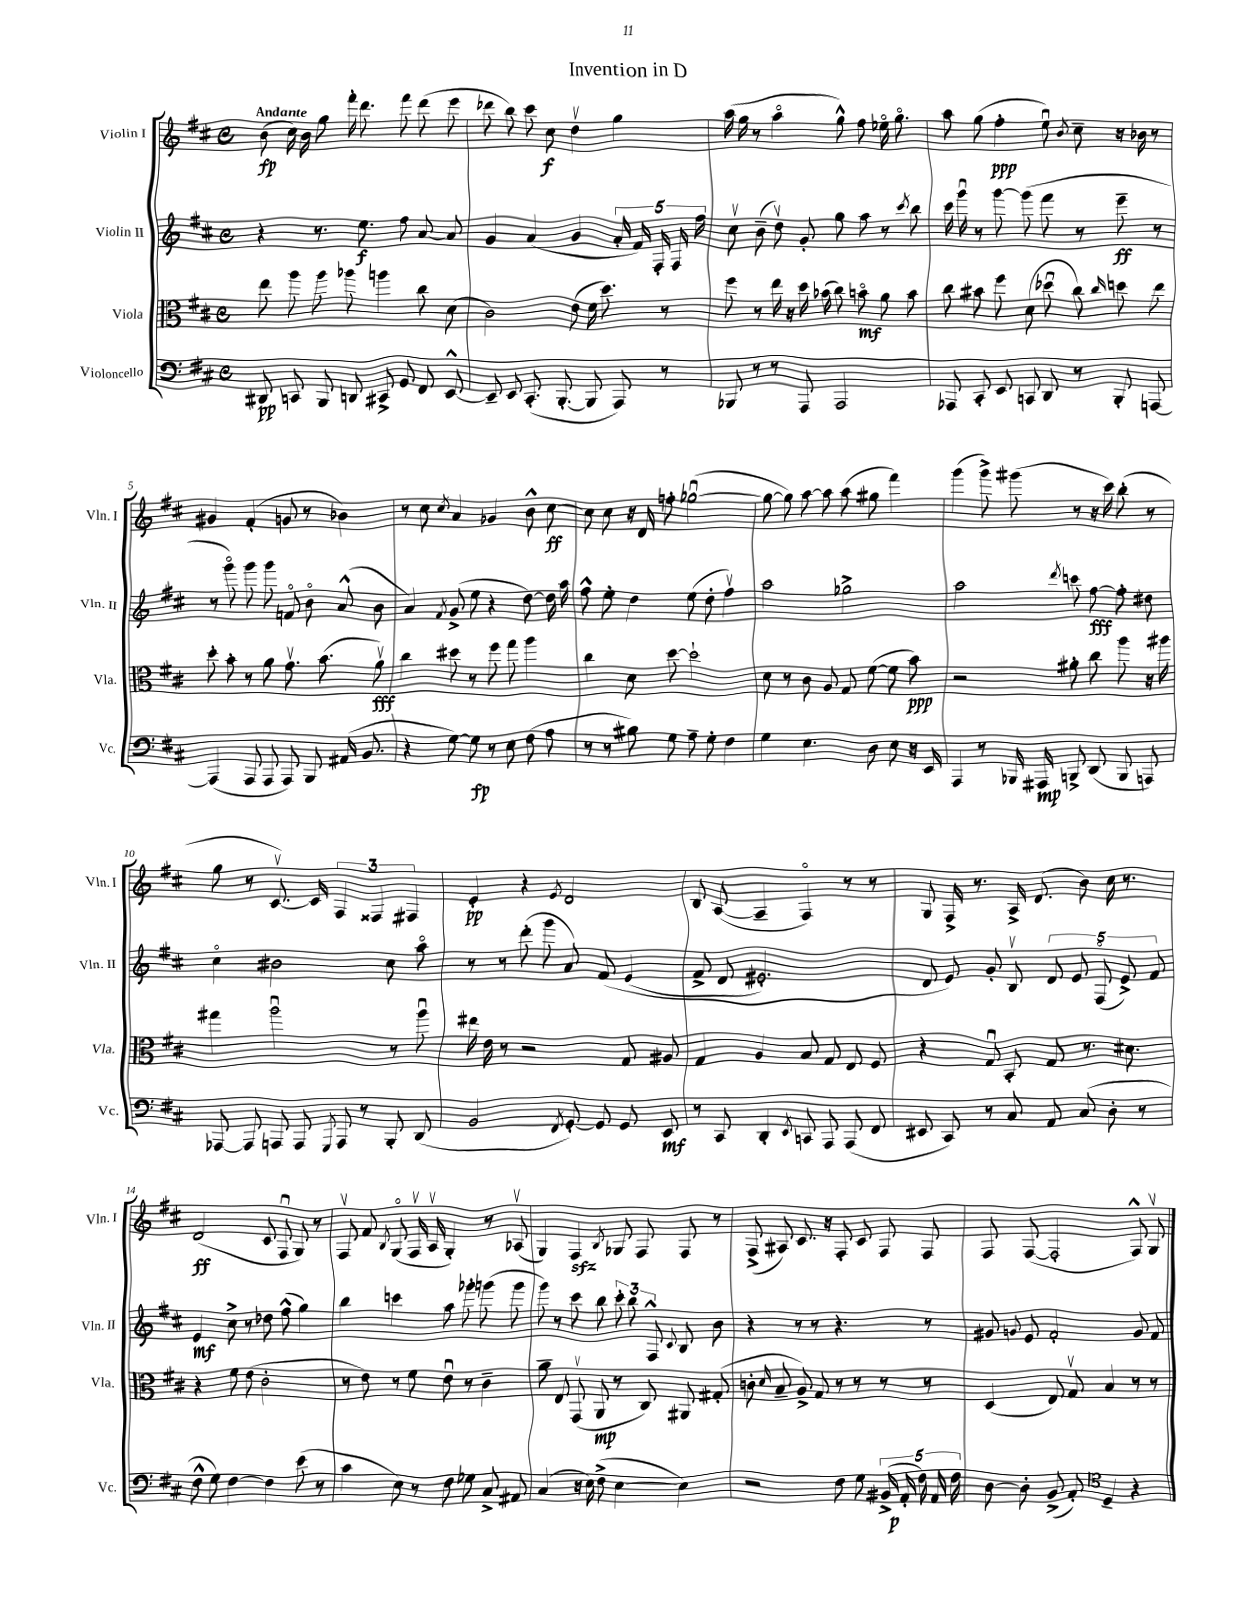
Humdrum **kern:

**kern	**kern	**kern	**kern
*staff4	*staff3	*staff2	*staff1
*clefF4	*clefC3	*clefG2	*clefG2
*k[f#c#]	*k[f#c#]	*k[f#c#]	*k[f#c#]
*M4/4	*M4/4	*M4/4	*M4/4
*met(c)	*met(c)	*met(c)	*met(c)
8DD#	8ee	4r	(8b
8CC	8aa	.	16cc#)
.	.	.	16b
8BBB	8aa	8.r	8gg
8DD	8aa-	.	16fff#'
.	.	8.ee	8.ddd
8CC#^	4aa	.	.
8GG	.	8ff#	8fff#
8FF#	8cc#	[8a	(8ddd
[8EE^^	(8d	8a]	8eee
=	=	=	=
8EE~]	2c#)	4g	8ddd-
8EE	.	.	8bb)
(8.CC#'	.	(4a	8ccc#
.	.	.	8cc#
[8.BBB'	.	.	.
.	(8e	4g	4ddv
8BBB]	16f#	.	.
.	8.dd)	.	.
8AAA)	.	20a'	4gg
.	.	20f#)	.
.	.	20F#'	.
8r	8r	.	.
.	.	20F#	.
.	.	20ff#	.
=	=	=	=
8BBB-	8ff#	8cc#v	(16aa
.	.	.	16gg
8r	8r	(8b~	8r
8r	16ee	8ddv)	4aao
.	16r	.	.
8AAA	16dd	8g'	.
.	(16b-	.	.
2AAA	8cc#)	8gg	8gg^^)
.	8bo	8aa	8ff#
.	8a	8r	16ee-o
.	.	.	8.ggo
.	.	8qccc#	.
.	8b	8bb	.
=	=	=	=
8AAA-	8cc#	16ccc#	8aa
.	.	16gggu	.
8CC#'	8b#	8r	(8gg
8EE	8ff#	[8ggg	4ff#'
8CC	(8d	(8ggg]	.
8DD	8dd-u	8fff#	8eeu)
.	.	.	8qb
8r	8cc#)	8r	8cc#~
.	16qqcc#	.	.
8BBB'	8dd	8eee~	16r
.	.	.	16b-
[8AAA	8ee	8r	8r
=	=	=	=
(4AAA]	8dd'	8r	4g#
.	8b'	8gggo)	.
8AAA	8r	8ggg	(4f#'
8AAA	8a	8ggg	.
8AAA)	8.gv	8fo	8g
8BBB	.	8bo	8r
.	(8.b	.	.
(16AA#	.	(8a^^	4b-)
8.BB	.	.	.
.	8av)	8b	.
=	=	=	=
4r	4cc#	4a)	8r
.	.	.	8cc#
.	.	8qf#	8qcc#
[8G)	8dd#	(8g^	4a
8G]	8r	8ee	.
8r	8ff#	4r	4g-
8E	8gg	.	.
(8F#	4aa	[8dd)	8b^^
8A	.	16dd]	[8cc#
.	.	16aa	.
=	=	=	=
8r	4cc#	8ff#^^	8cc#]
8r	.	8ee'	8cc#
8B#)	8d	4dd	16r
.	.	.	16d
8G	[8dd	.	8ff'
8A~	2dd`]	(8ee	([2gg-u
8G'	.	8dd'	.
4F#	.	4ff#v)	.
=	=	=	=
4G	8d	2aa	8gg-_
.	8r	.	8gg-])
4.E	8c#	.	[8aa
.	8A	.	8aa]
.	8G	2gg-^	(8aa
8D	([8f#	.	8gg#
8E	8f#]	.	4fff#)
16r	8b)	.	.
16EE	.	.	.
=	=	=	=
4AAA	2r	2aa	(4ggg
8r	.	.	8ggg^)
16BBB-	.	.	(8ggg#
16AAA#	.	.	.
.	.	8qddd	.
8BBB^	8a#'	8ccc	8r
(8DD	8cc#	[8ff#	16r
.	.	.	16ccc#)
8BBB	8aa	8ff#']	(8bb'
8AAA)	16r	8dd#	8r
.	16aa#	.	.
=	=	=	=
[8AAA-	4gg#	4cc#o	8gg
8AAA-]	.	.	8r
8AAA	2aau	2b#	[8.c#v)
8AAA	.	.	.
.	.	.	16c#]
8qGGG	.	.	.
8AAA	.	.	6F#
8r	.	.	.
.	.	.	6F##
8BBB'	8r	8cc#	.
.	.	.	6F#
(8DD	8aau	8aao	.
=	=	=	=
2BB	16ee#	8r	4e'
.	16e	.	.
.	8r	8r	.
.	2r	(8ddd'	4r
.	.	8ggg	.
8qFF#	.	.	8qe
[8GG')	.	8a)	2d
8GG]	.	&(8f#	.
8GG	8G	(4e	.
8EE	8A#	.	.
=	=	=	=
8r	4G	8f#^	8B
8CC#	.	8d	([8A
4DD'	4A	2.e#')	4A~]
8qEE	.	.	.
8CC	8B	.	4F#o)
8AAA	8G	.	.
(8AAA	8E	.	8r
8FF#	8F#	.	8r
=	=	=	=
8EE#	4r	8d	8G
8CC#)	.	8e&)	16F#^
.	.	.	8.r
8r	8Gu	8g'	.
8C#	8BB'	8Bv	16A^
.	.	.	(8.d
8AA	8G	10d	.
.	.	10e	.
(8C#	8.r	.	8b)
.	.	(10F#o	.
8D'	.	.	16cc#
.	.	10e^)	.
.	8.d#	.	8.r
8r	.	.	.
.	.	10f#	.
=	=	=	=
8F#^^	4r	4e	(2d
8G)	.	.	.
[4F#	8f#	8cc#^	.
.	(8e	8r	.
4F#]	2c#'	8dd-	8c#
.	.	(8ff#^^	8F#u
(8e	.	4gg)	8G)
8r	.	.	8r
=	=	=	=
4c#	8r	4bb	8F#v
.	8e)	.	8f#
.	.	.	8qB
8E)	8r	4ccc	(8Go
8r	8f#	.	16F#v
.	.	.	16Av
8F#	8eu	8aa	4G')
8G-	8r	8ggg-'	.
8C#^	4c#~	(8ggg	8r
8AA#	.	8ggg	(8A-v
=	=	=	=
(4C#	8a~	8ggg)	4G)
.	8E	8r	.
16r	(8GGv	8ccc#	4F#
16E)	.	.	.
(8F#^	8AA	8bb	.
.	.	.	8qB
[4E	8r	12ccc#'	8G-
.	.	12bb	.
.	8C#)	.	8F#
.	.	12F#^^	.
.	.	8qqc#	.
4E])	8AA#	8B	8F#
.	(8G#'	8b	8r
=	=	=	=
2r	8c'	4r	(8F#^
.	16qqd	.	.
.	8B~	.	8A#)
.	8A^)	8r	8.c#
.	8G	8r	.
.	.	.	16r
8F#	8r	4.r	8F#'
8G	8r	.	8c#
(20BB#^	8r	.	8F#
20AA'	.	.	.
20F#)	.	.	.
.	8r	8r	8F#
20AA	.	.	.
20F#	.	.	.
=	=	=	=
[8D	(4D	8g#	8F#
.	.	8qqg	.
8D']	.	8e	([8F#
(8BB^	8E)	2f#'	2F#']
8AA')	8Gv	.	.
*clefC4	*	*	*
4D~	4B	.	.
4r	8r	8g	8F#^^)
.	8r	8f#	8Gv
==	==	==	==
*-	*-	*-	*-
